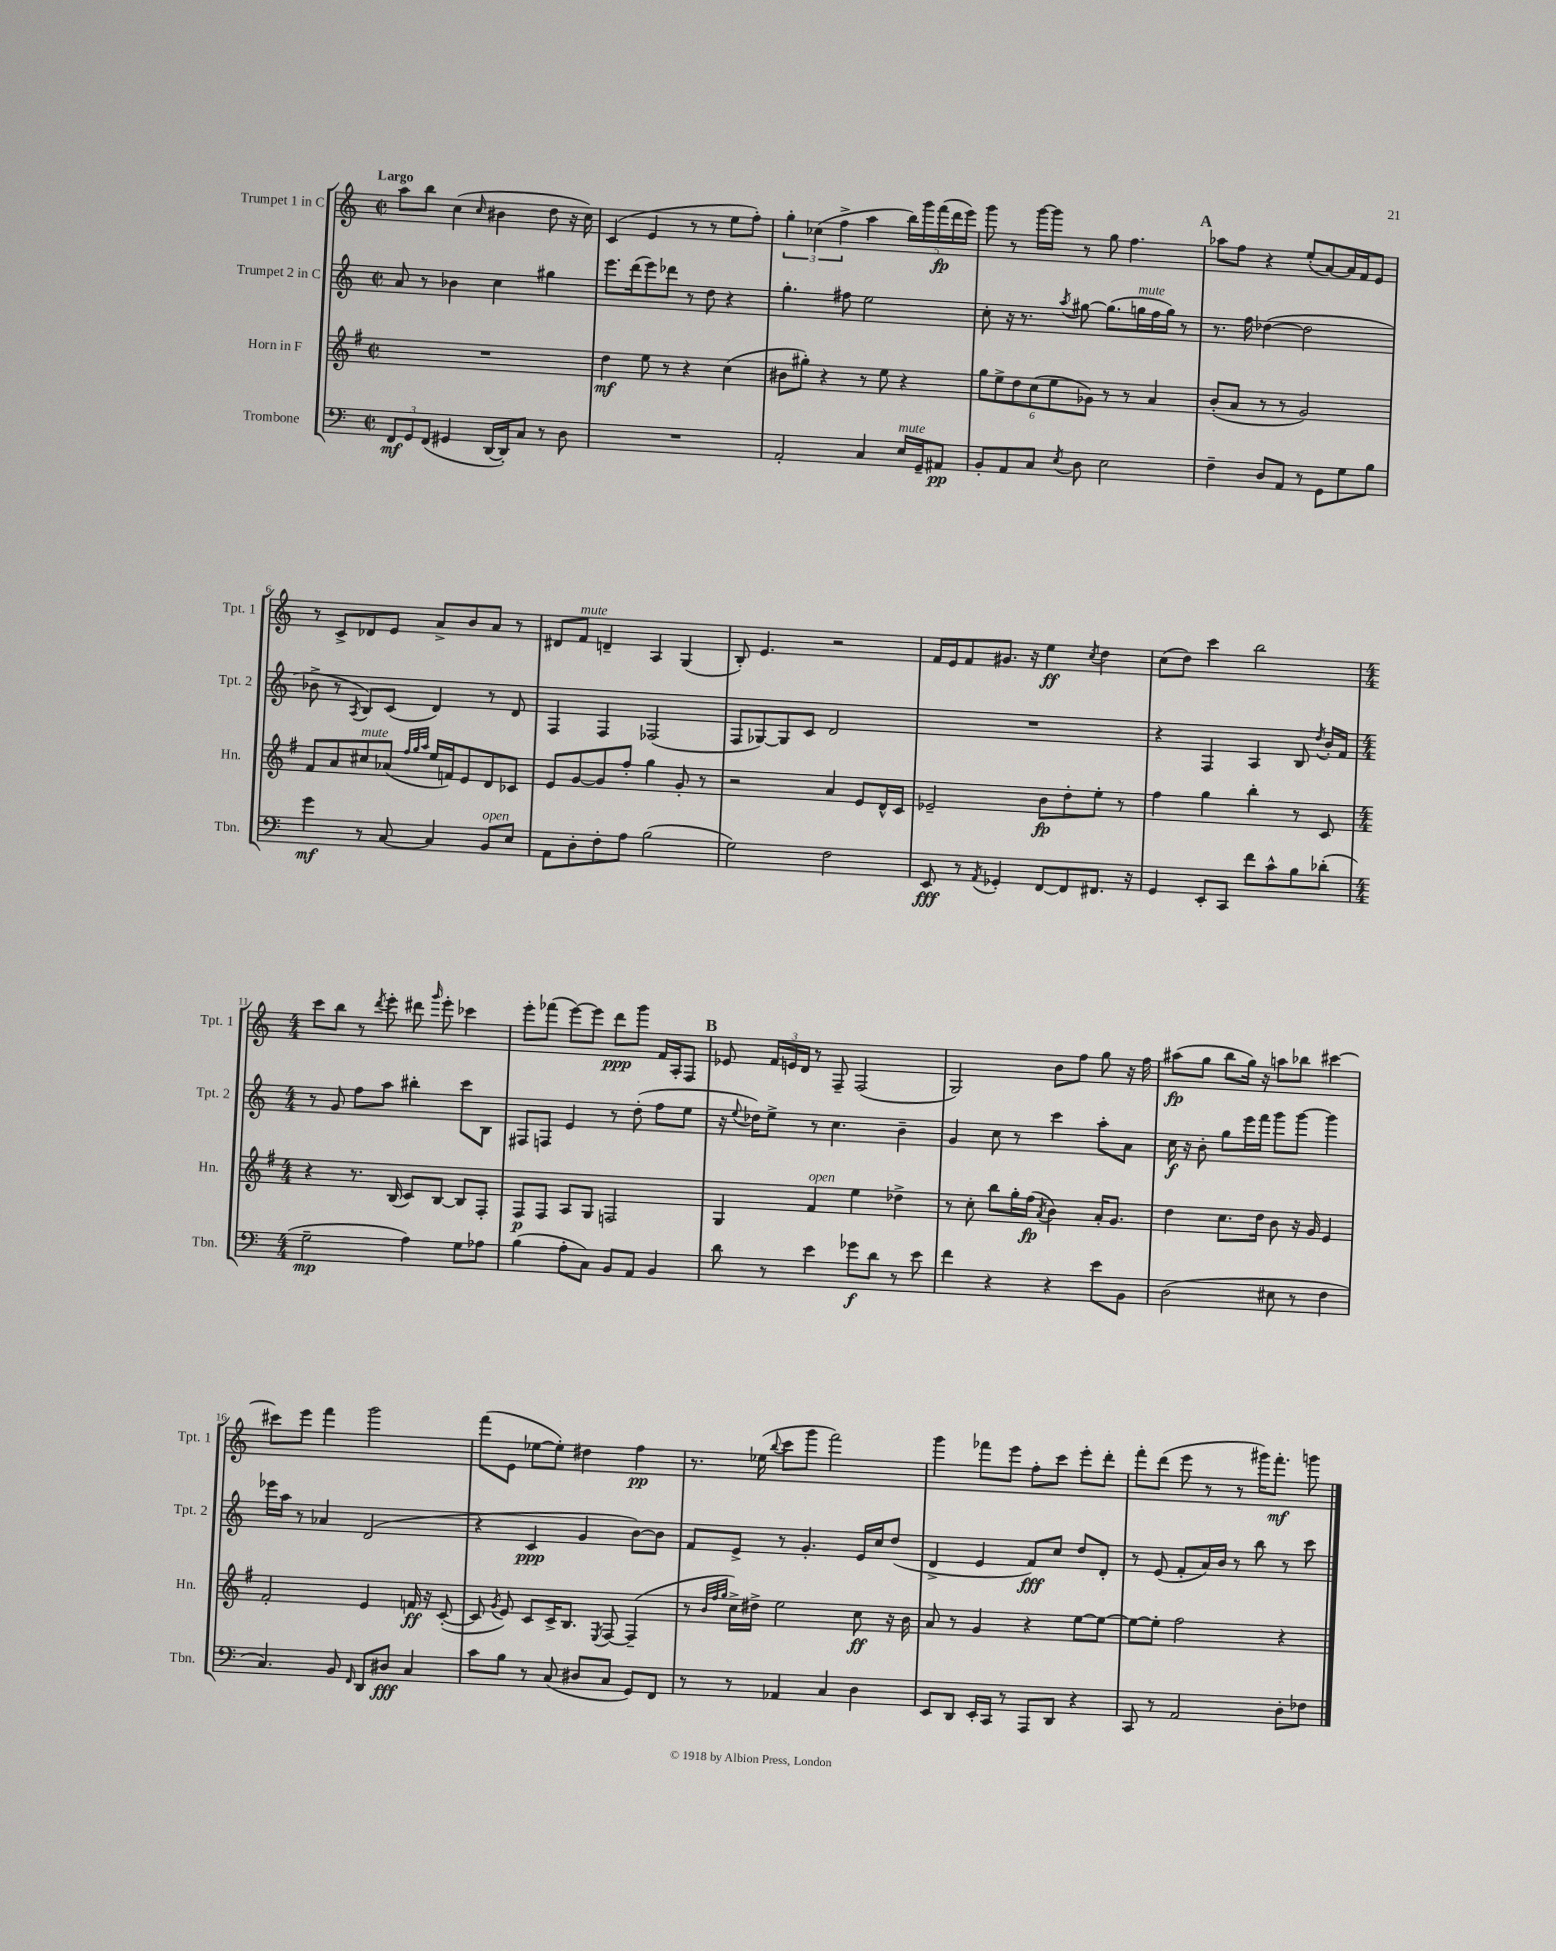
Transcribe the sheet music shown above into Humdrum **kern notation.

**kern	**kern	**kern	**kern
*staff4	*staff3	*staff2	*staff1
*clefF4	*clefG2	*clefG2	*clefG2
*k[]	*k[f#]	*k[]	*k[]
*M2/2	*M2/2	*M2/2	*M2/2
*met(c|)	*met(c|)	*met(c|)	*met(c|)
12FF	1r	8a	8aa
12GG	.	.	.
.	.	8r	8bb
(12FF	.	.	.
4GG#	.	4b-	(4cc
.	.	.	16qqcc
[16DD	.	4cc	4b#
16DD'])	.	.	.
8C	.	.	.
8r	.	4gg#	8dd
8D	.	.	16r
.	.	.	16cc)
=	=	=	=
1r	4dd	8.eee	(4c
.	.	(16ddd	.
.	8ee	8eee)	4e
.	8r	8ddd-	.
.	4r	8r	8r
.	.	8dd	8r
.	(4cc	4r	8ee
.	.	.	8ff')
=	=	=	=
2AA'	8b#	4.gg'	6gg'
.	8gg#')	.	.
.	.	.	(6cc-
.	4r	.	.
.	.	.	6ff^
.	.	8ff#	.
4C	8r	2ee	4aa
.	8ee	.	.
16E	4r	.	20bb)
.	.	.	20ggg
16GG~	.	.	.
.	.	.	(20fff
8AA#	.	.	.
.	.	.	20ddd
.	.	.	20eee)
=	=	=	=
8BB'	12gg	8cc'	8ggg
.	12ee^	.	.
8AA	.	16r	8r
.	12dd	.	.
.	.	8.r	.
8C	(12cc	.	[16ggg
.	.	.	16ggg]
.	12ee	.	.
8qE	.	8qaa	.
8D	.	[8gg#	8r
.	12g-)	.	.
2E	8r	(8.gg#]	8gg
.	8r	.	4.ff
.	.	16gg	.
.	4a	16ff	.
.	.	16gg)	.
.	.	8r	.
=	=	=	=
4F~	(8b'	8.r	8aa-
.	8a	.	8ff
.	.	16ff	.
8D	8r	([4dd-	4r
8AA	8r	.	.
8r	2g)	2dd-]	(8ee'
8GG	.	.	[8a)
8G	.	.	16a]
.	.	.	16f
8B	.	.	8e
=	=	=	=
4g	8f#	8b-^	8r
.	8a	8r	8c^
.	.	8qA	.
8r	8cc#	8B)	8d-
[8C	(8a-	(8c	8e
.	32qqff#	.	.
.	32qqgg	.	.
.	32qqaa	.	.
4C]	16ee	4d)	8a^
.	16f)	.	.
.	8e	.	8b
8BB	8d	8r	8a
8E	8c-	8d	8r
=	=	=	=
8AA	8e	4F	8d#
8D'	[8g	.	8f
8F'	8g]	4F	4d~
8A	8ff#'	.	.
(2B	4gg	(2F-	4A
.	8g'	.	(4G
.	8r	.	.
=	=	=	=
2G)	2r	8F	8B')
.	.	[8G-)	4.e
.	.	8G-]	.
.	.	8c	.
2F	4a	2d	2r
.	8e	.	.
.	16d^^	.	.
.	16c	.	.
=	=	=	=
8EE	2e-~	1r	16f
.	.	.	16e
8r	.	.	8f
8qAA	.	.	.
4GG-'	.	.	8.g#
.	.	.	16r
[8FF	8b	.	4ee
8FF]	8dd'	.	.
.	.	.	8qcc
8.FF#	8ee'	.	4dd
.	8r	.	.
16r	.	.	.
=	=	=	=
4GG	4ff#	4r	(8cc
.	.	.	8dd)
8EE'	4gg	4F	4ccc
8CC	.	.	.
8f	4bb'	4A	2bb
8c^^	.	.	.
8B	8r	8B	.
.	.	8qdd	.
(8d-'	8c	16b'	.
.	.	16f	.
=	=	=	=
*M4/4	*M4/4	*M4/4	*M4/4
2G~	4r	8r	8ccc
.	.	8g	8bb
.	8.r	8ff	8r
.	.	.	8qddd
.	.	8aa	8eee'
.	(16B	.	.
4A)	8c)	4bb#'	8ddd#
.	.	.	16qqggg
.	[8B	.	8eee'
8G	8B]	8ccc	4ccc-
8A-	8F#'	8B	.
=	=	=	=
(4B	8F#	8F#	8eee'
.	8F#	8F	(8fff-
8A'	8A	4e	[8eee)
8C)	8G	.	8eee]
8BB	2F	8r	8ddd
8AA	.	(8dd'	8ggg
4BB	.	8ff	16f
.	.	.	16A'
.	.	8ee	8F
=	=	=	=
8d	4G	16r	8e-
.	.	8qqee	.
.	.	16dd-)	.
8r	.	8ee^	24f
.	.	.	24e
.	.	.	24d
4e	4f#	8r	8r
.	.	4.cc	8F~
8g-	4ee	.	(2F
8d	.	.	.
8r	4dd-^	4b~	.
8e	.	.	.
=	=	=	=
4f	8r	4g	2G)
.	8cc'	.	.
4r	8bb	8cc	.
.	16gg'	8r	.
.	(16ff#	.	.
.	8qa	.	.
4r	4b)	4ccc	8b
.	.	.	8ff
8e	16a'	8aa'	8gg
.	8.g	.	.
8BB	.	8a	16r
.	.	.	16ff
=	=	=	=
(2D	4dd	16cc	(8aa#
.	.	16r	.
.	.	8b'	8gg
.	8.cc	8gg	8bb
.	.	16eee	16gg)
.	16dd	16fff	16r
8E#	8b	8ggg	8aa
8r	16r	[8ggg	8bb-
.	16g	.	.
4F	4e	4ggg]	[4ccc#
=	=	=	=
4.C)	2f#'	16eee-	8ccc#]
.	.	16aa	.
.	.	8r	8eee
.	.	4a-	4fff
8BB	.	.	.
16qqFF	.	.	.
8DD	4e	(2d	2ggg
8D#	.	.	.
4C	16f	.	.
.	16r	.	.
.	([8c'	.	.
=	=	=	=
8c	8c]	4r	(8fff
.	8qg	.	.
8B	8e)	.	8e
8r	8c	4c	[8ee-
(8C	16c^	.	8ee-'])
.	8.B	.	.
8D#	.	4g	4dd#
.	8qE	.	.
8C	[8F#	.	.
8GG)	(4F#~]	[8b)	4ff
8FF	.	8b]	.
=	=	=	=
8r	8r	8f	8.r
.	32qqb	.	.
.	32qqff#	.	.
.	32qqgg	.	.
8r	16cc^)	8e^	.
.	16dd#^	.	(16ee-
.	.	.	8qqbb
4AA-	2ee	8r	8ccc
.	.	4.g'	8ggg
4C	.	.	2fff)
4D	8cc	16e	.
.	.	16cc	.
.	16r	(8dd	.
.	16b	.	.
=	=	=	=
8EE	8a	4d^	4ggg
8DD	8r	.	.
16EE'	4g	4e	8fff-
16CC	.	.	.
8r	.	.	8eee
8AAA	4r	8f)	8ff'
8DD	.	8cc	8ccc
4r	[8ee	8dd	8eee'
.	8ee_	8d'	8ddd'
=	=	=	=
8CC	8ee_	8r	8fff'
8r	8ee']	(8e	(8ddd
2AA	2ff#	8f'	8eee
.	.	16a)	8r
.	.	16b	.
.	.	8r	8r
.	.	8bb	16ggg#)
.	.	.	8.fff'
8D'	4r	8r	.
8F-	.	8ccc	8ggg
==	==	==	==
*-	*-	*-	*-
